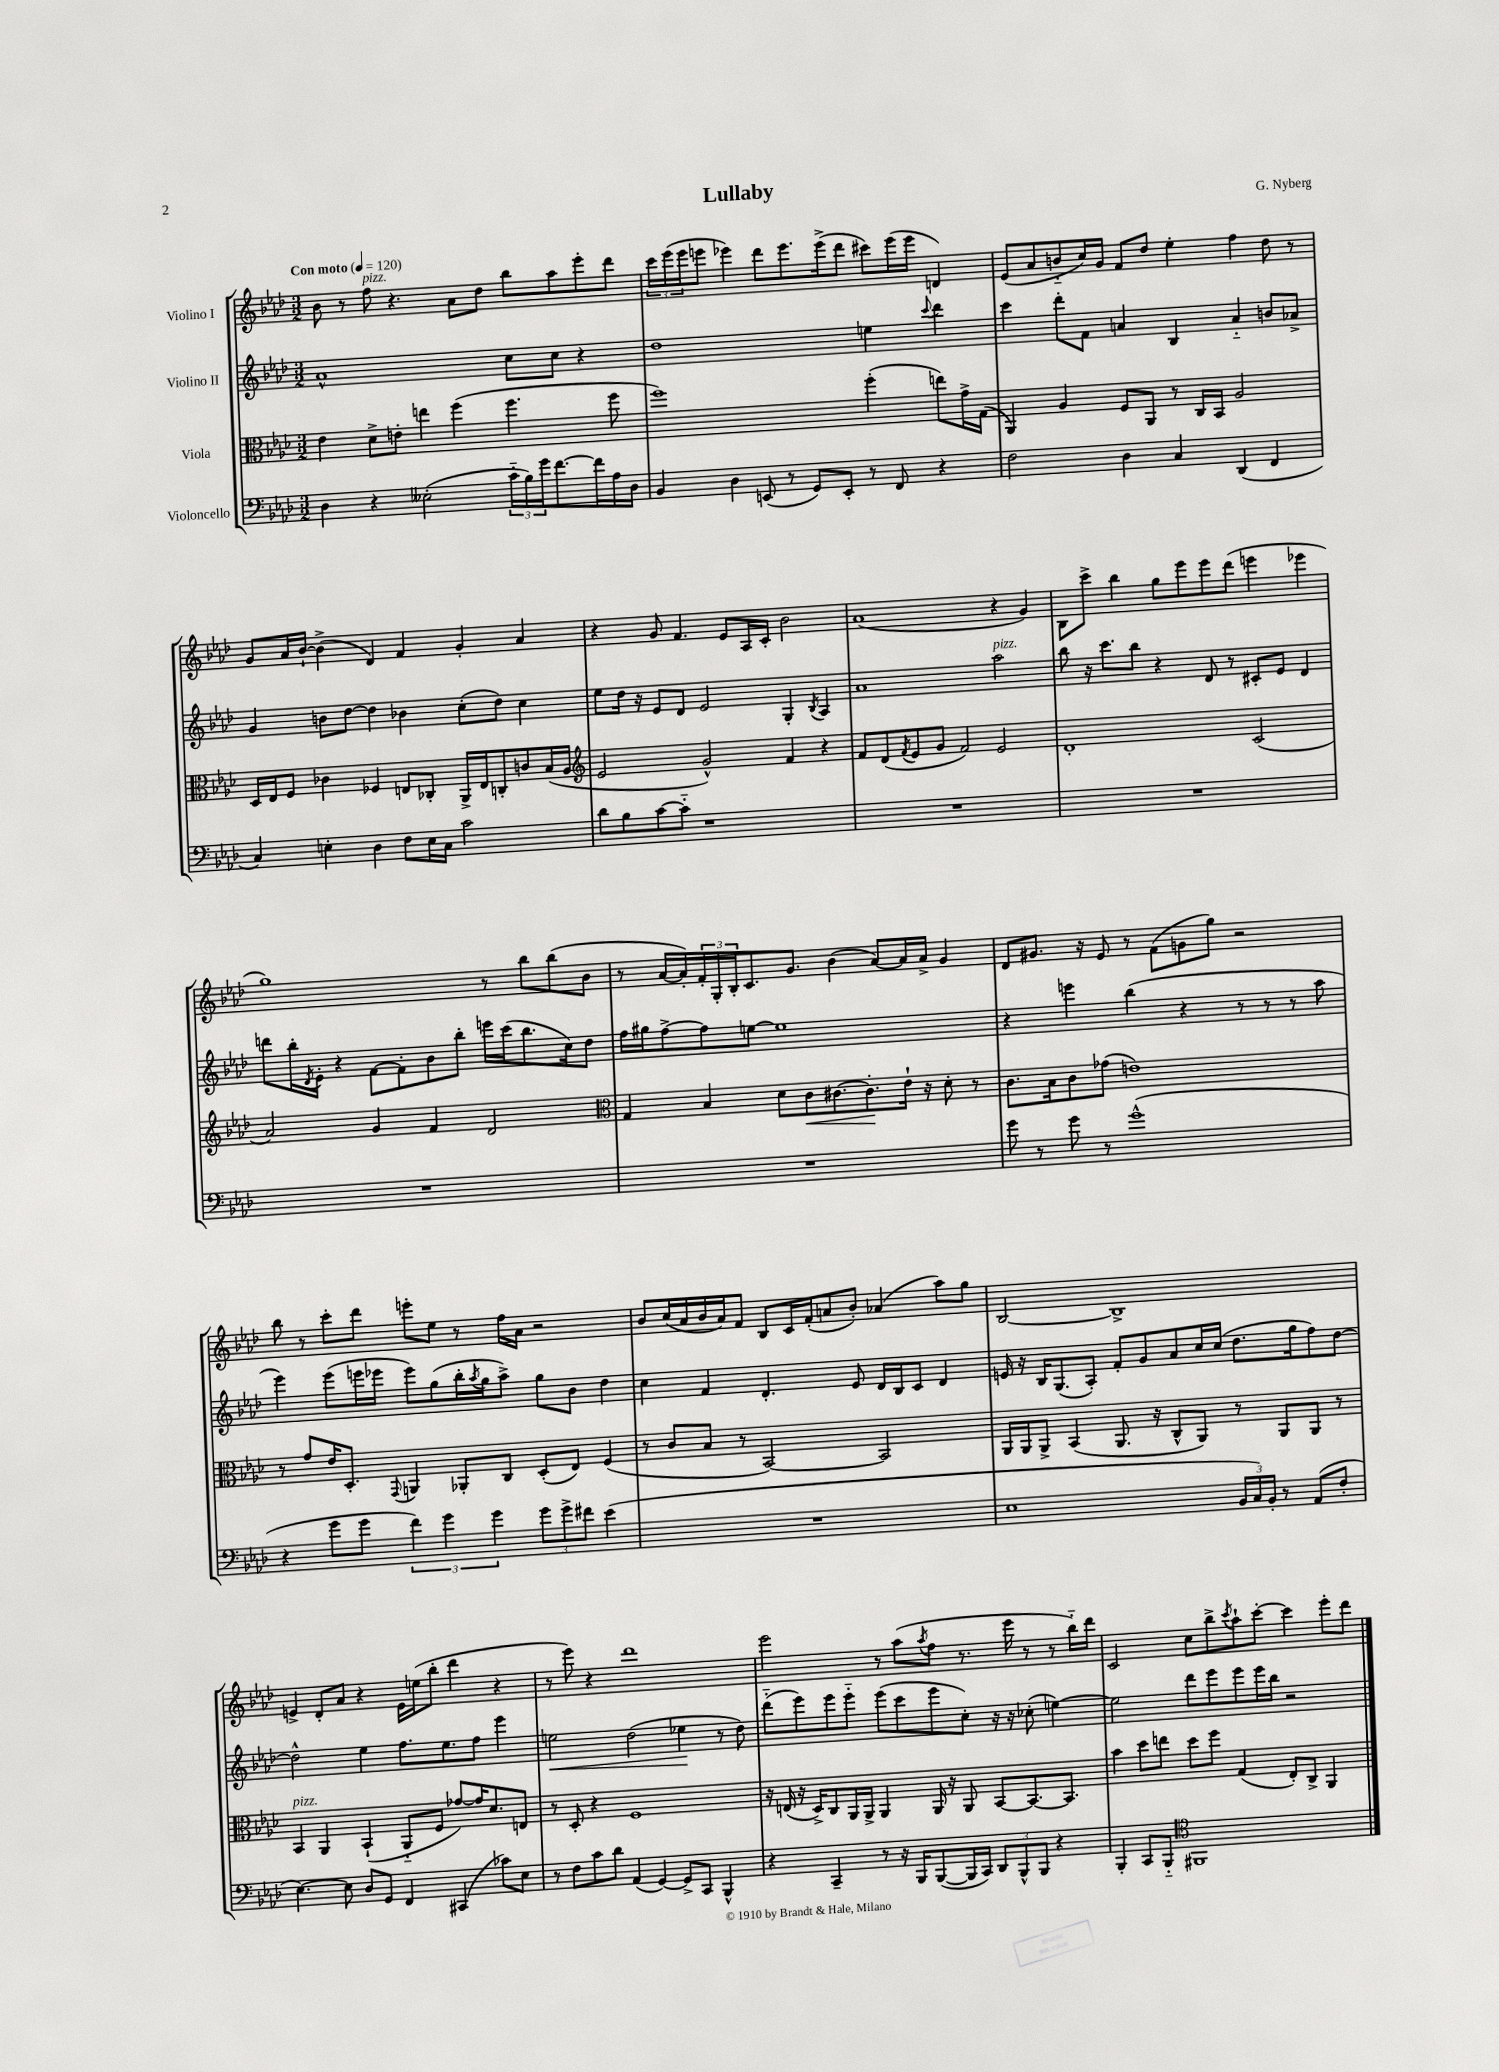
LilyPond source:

\header { title = "Lullaby" composer = "G. Nyberg" }
<<
\new StaffGroup <<
\new Staff = "s0" \with { instrumentName = "Violino I" } {
    \clef treble \key aes \major \numericTimeSignature \time 3/2 \tempo "Con moto" 4 = 120
    bes'8 r8 f''8^\markup { \italic "pizz." } r4. aes'8 des''8 bes''8 aes''8 ees'''8-. des'''8 |
    \tuplet 3/2 { c'''16 ees'''16( ees'''16 } e'''8 ees'''4) des'''8 ees'''8. ees'''16->( des'''8 cis'''8) ees'''16( ees'''16 d'4) |
    ees'8( aes'8 b'8-_ c''16) g'16 f'8 des''8 ees''4-. f''4 des''8 r8 |
    g'8 aes'16 bes'16~-! bes'4->( des'4) f'4 g'4-. aes'4 |
    r4 g'8 f'4. ees'8 aes16 c'16-. bes'2 |
    aes'1( r4 g'4) |
    bes8 c'''8-> bes''4 g''8 ees'''8 ees'''8 des'''8( e'''4 ees'''4 |
    g''1) r8 bes''8 bes''8( bes'8 |
    r8 aes'16~ aes'16-.) \tuplet 3/2 { f'16-. g16-. bes16-. } c'8. g'8. bes'4( aes'8~) aes'16 aes'16-> g'4 |
    des'8 gis'8. r16 ees'8 r8 f'8( g'8 g''8) r2 |
    bes''8 r8 c'''8-. des'''8 e'''8-. ees''8 r8 f''16 aes'16 r2 |
    bes'8 c''16( aes'16 bes'16 aes'16) f'8 bes8 c'16 f'16-.( a'8 bes'8-.) aes'4( aes''8) g''8 |
    bes2~ bes1-> |
    e'4-> des'8-. aes'8 r4 e'16 e''16( bes''8-. des'''4 r4 |
    r8 ees'''8) r4 des'''1 |
    ees'''2 r8 aes''8( \acciaccatura { aes''8 } f''8 r8. ees'''16 r8 r8 bes''16-_) des'''16 |
    c'2 c''8 bes''8-> \acciaccatura { c'''8 } aes''8-! c'''8~-. c'''4 ees'''8-. des'''8 \bar "|." |
}
\new Staff = "s1" \with { instrumentName = "Violino II" } {
    \clef treble \key aes \major \numericTimeSignature \time 3/2
    aes'1-^ c''8 c''8 r4 |
    des''1 e''4 \appoggiatura { c'''8 } des'''4 |
    c'''4 des'''8-. f'8 a'4 bes4 a'4-_ b'8 aes'8-> |
    g'4 b'8 des''8~ des''4 bes'4 c''8-.( des''8) c''4 |
    ees''8 des''16 r16 ees'8 des'8 ees'2 g4-. \acciaccatura { bes8 } aes4 |
    aes'1 aes''2^\markup { \italic "pizz." } |
    bes''8 r16 c'''8. bes''8 r4 des'8 r8 cis'8-. ees'8 des'4 |
    d'''8 bes''16-. \acciaccatura { des'8 } ees'16-. r4 f'8~ f'8-. bes'8 bes''8-. e'''16 c'''16( bes''8. c''16) des''8 |
    f''16 gis''16 f''8~-> f''8 e''8~ e''1 |
    r4 e'''4 bes''4( r4 r8 r8 r8 aes''8 |
    ees'''4) ees'''8( e'''16 ees'''16 ees'''8) g''8( bes''16-. \acciaccatura { aes''8 } g''16 aes''8->) g''8 bes'8 des''4 |
    c''4 f'4 des'4.-. ees'8 des'16 bes16 c'8 des'4 |
    e'16 r16 bes16 g8.( aes8-.) f'8-. g'8 aes'8 c''16 c''16( des''8. g''16 f''8) des''8~ |
    des''2-^ ees''4 f''8. ees''8. f''8 ees'''4 |
    e''2\< des''2( ees''4\! r8 des''8) |
    des'''8-_( ees'''8) ees'''8 ees'''8-_ ees'''8( c'''8 ees'''8 c''8-.) r16 r16 ces''8-.( e''4~) |
    e''2 des'''8 ees'''8 ees'''8 ees'''16 bes''16 r2 \bar "|." |
}
\new Staff = "s2" \with { instrumentName = "Viola" } {
    \clef alto \key aes \major \numericTimeSignature \time 3/2
    ees'4 des'8-> e'8-. e''4 f''4( f''4. f''8 |
    f''1) f''4-.( e''8) g'16-> g16( |
    aes,4) aes4 f8 aes,8 r8 c16 bes,16 aes2 |
    des16 ees16 f8 ces'4 fes4 e8 ces8-. aes,16-> e16 c8-. c'8 bes16( aes16 |
    \clef treble ees'2 g'2-^) f'4 r4 |
    f'8 des'8( \acciaccatura { f'8 } ees'8 g'8 f'2) ees'2 |
    des'1-. c'2( |
    aes'2) g'4 f'4 des'2 |
    \clef alto g4 bes4 des'8 c'8\< cis'8.~ cis'8.-.\! ees'16-! r16 des'8-. r8 |
    c'8. bes16 c'8 ges'8( e'1) |
    r8 g'8 ees'16 des8.-. \appoggiatura { g,8 } a,4 aes,8-. c8 des8-.( ees8) f4( |
    r8 c'8 bes8 r8 bes,2~) bes,2 |
    aes,16 aes,16 aes,8-> bes,4( aes,8. r16 c8-^ aes,8) r8 aes,8 aes,8 r8 |
    bes,4^\markup { \italic "pizz." } aes,4 bes,4-!( aes,8-_ f8 ges'8~) ges'16 des'8. e8 |
    r8 des8-. r4 f1 |
    r16 e16( r16 des16->) c8 aes,16 aes,16-> aes,4 aes,16 r16 aes,8 bes,8~ bes,8.~ bes,8. |
    bes'4 des''8 e''8 des''8 f''8 g4( ees8-.) c8-> aes,4 \bar "|." |
}
\new Staff = "s3" \with { instrumentName = "Violoncello" } {
    \clef bass \key aes \major \numericTimeSignature \time 3/2
    des4 r4 eeses2-.( \tuplet 3/2 { c'16-_ bes16) g'16 } f'8.~ f'16 aes16 des16 |
    bes,4 des4 e,8( r8 g,8) e,8-. r8 f,8 r4 |
    f2 des4 c4 des,4( f,4 |
    c4) e4-. des4 f8 e16 c16 c'2 |
    des'8 bes8 c'8~ c'8-_ r1 |
    R1. |
    R1. |
    R1. |
    R1. |
    g'8 r8 g'8 r8 g'1-^( |
    r4 g'8 g'8 \tuplet 3/2 { f'4) g'4 g'4 } \tuplet 3/2 { g'8 g'8-> fis'8 } ees'4( |
    R1. |
    ees1 \tuplet 3/2 { bes,16 c16) bes,16-. } r8 aes,8( f8-. |
    ees4.~) ees8 des8 g,8 f,4 cis,4( ces'8) ees8 |
    r8 f8 c'8 des'8 aes,4( g,4~) g,8-> c,8 bes,,4-^ |
    r4 c,4-- r8 r16 bes,,16 bes,,8~( bes,,16 c,16) \tuplet 3/2 { des,8 bes,,8-^ bes,,8 } r4 |
    bes,,4-. c,8 bes,,8-_ \clef tenor fis,1 \bar "|." |
}
>>
>>
\layout { \context { \Score \remove "Bar_number_engraver" } }
